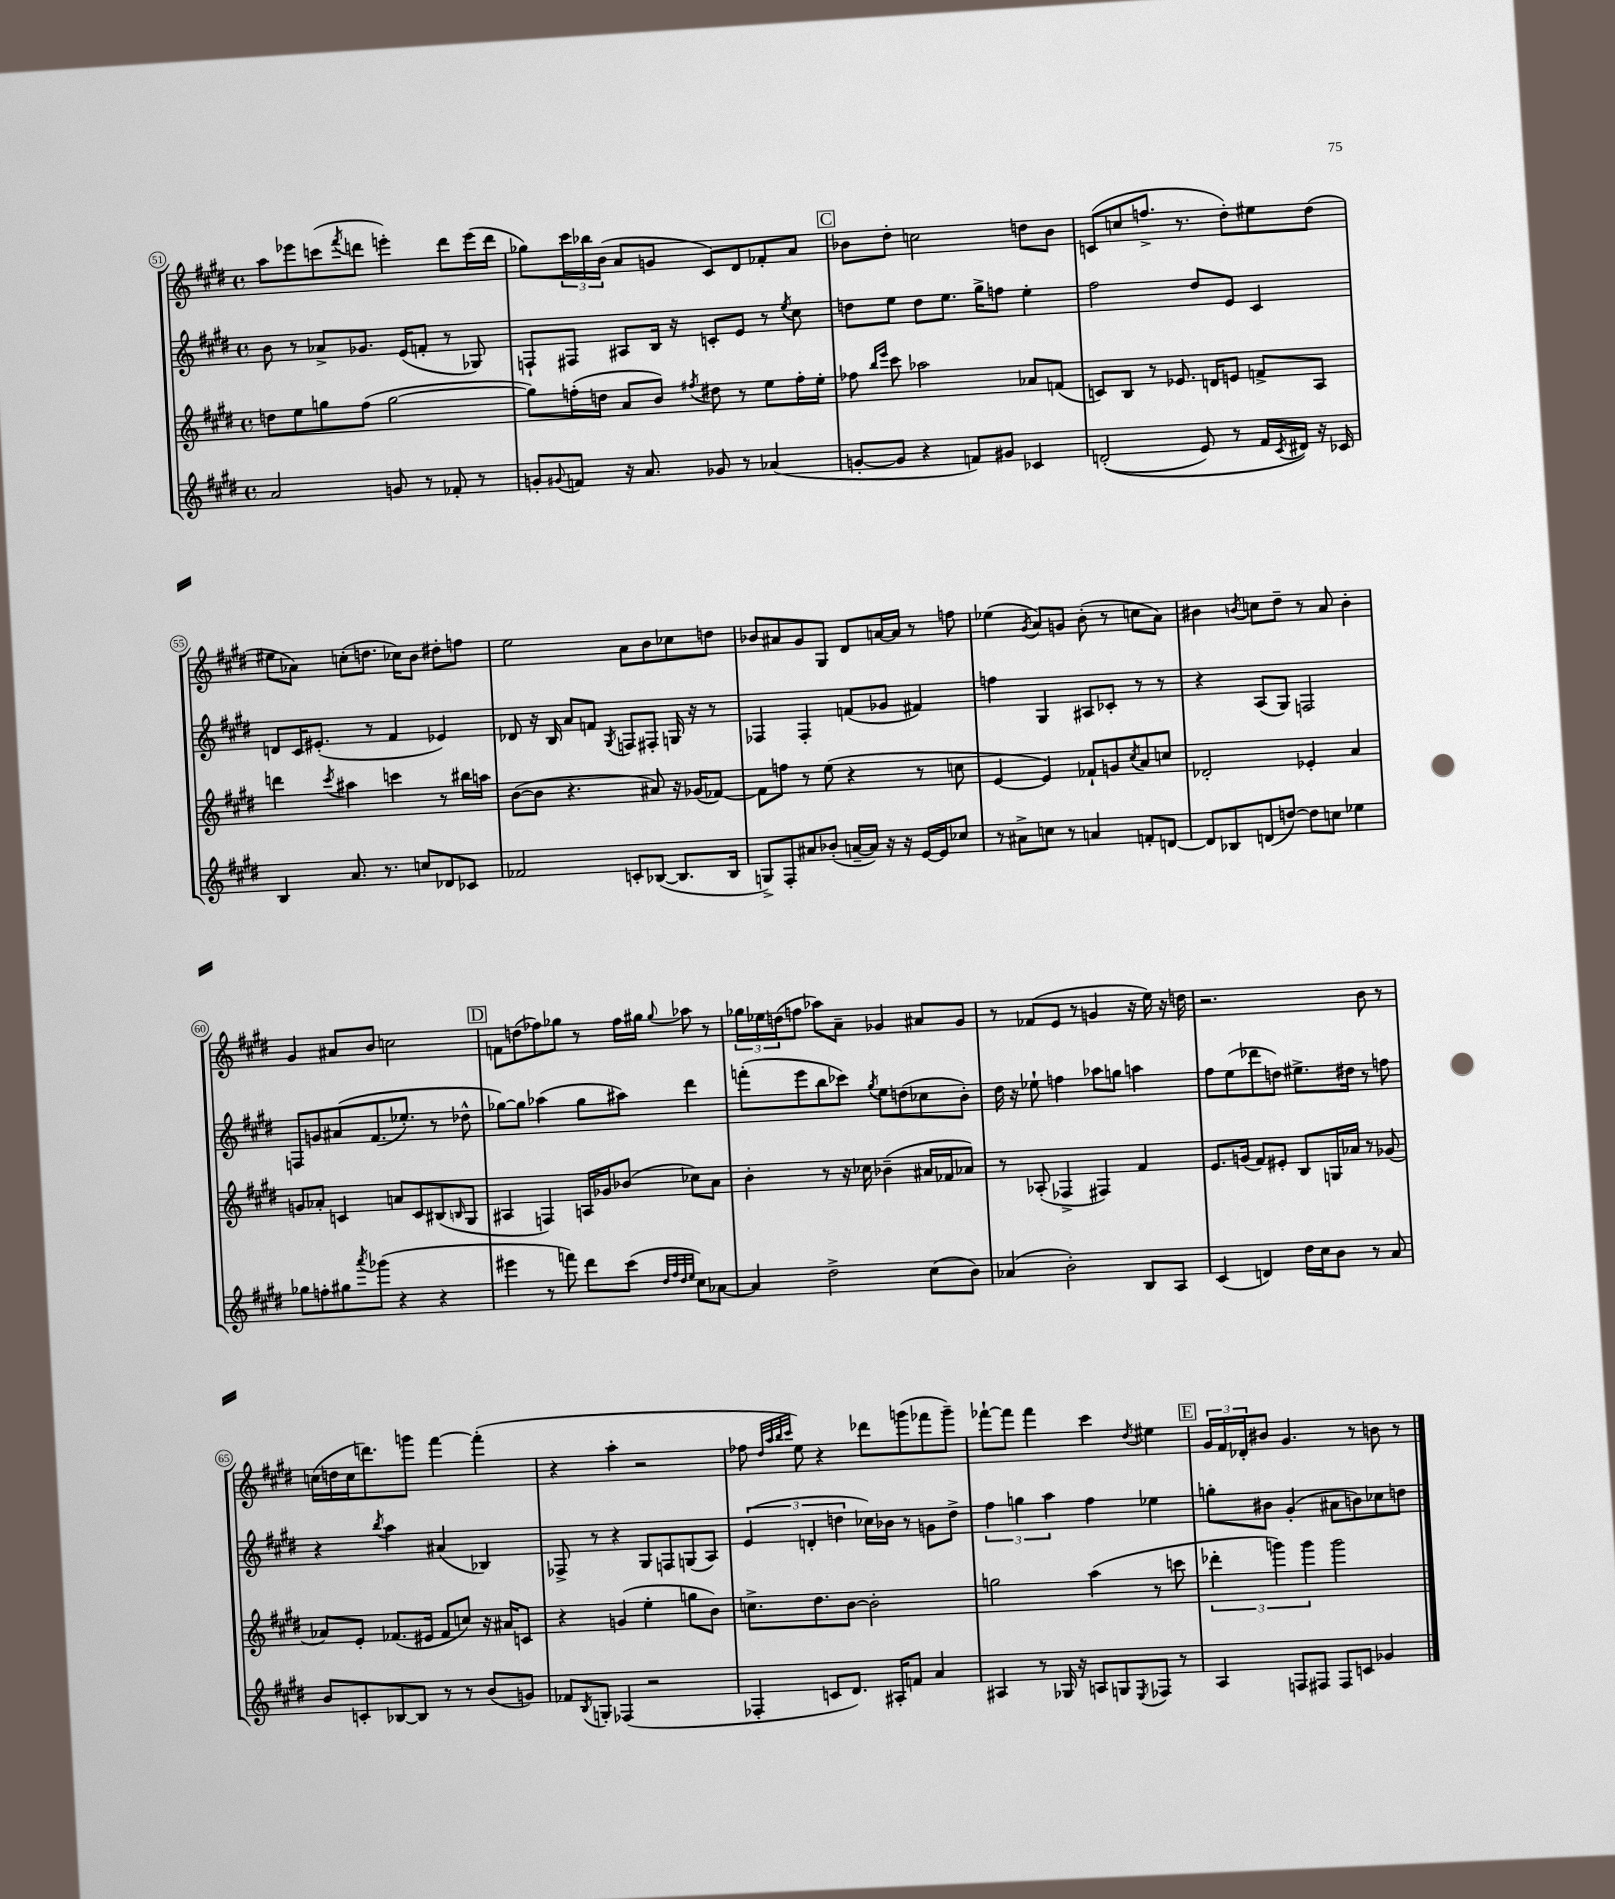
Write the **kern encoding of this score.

**kern	**kern	**kern	**kern
*staff4	*staff3	*staff2	*staff1
*clefG2	*clefG2	*clefG2	*clefG2
*k[f#c#g#d#]	*k[f#c#g#d#]	*k[f#c#g#d#]	*k[f#c#g#d#]
*M4/4	*M4/4	*M4/4	*M4/4
*met(c)	*met(c)	*met(c)	*met(c)
2a	8dd	8b	8aa
.	8ee	8r	8eee-
.	8gg	8a-^	(8ccc
.	.	.	8qfff#
.	(8ff#	8.g-	8ddd
8g	[2gg	.	4eee')
.	.	(16e	.
8r	.	8f'	.
8f-'	.	8r	8ddd
8r	.	8G-)	(16eee
.	.	.	16ddd
=	=	=	=
8g'	8gg])	8F`	8gg-)
8qqg#	.	.	.
8f	(16ff'	8F#	24ccc#
.	.	.	24bb-
.	16dd	.	.
.	.	.	(24b
16r	8a	8A#	8a
8.a	.	.	.
.	8b)	16B	8g
.	.	16r	.
.	8qff#	.	.
8g-	8dd#	8c'	8c#)
8r	8r	8e	8d#
(4a-	8ee	8r	8f-'
.	.	8qee	.
.	16ff#'	8cc#	8a
.	16ee'	.	.
=	=	=	=
[8g'	8ff-	8dd	8b-
.	16qqbb	.	.
.	16qqeee	.	.
8g]	8ccc#	8ee	8dd#'
4r	2aa-	8dd	2cc
.	.	8.ee	.
8f)	.	.	.
.	.	16gg#^	.
8g#	.	8ff	.
4c-	8a-	4ee'	8dd
.	(8f	.	8b-
=	=	=	=
&((2d'	8c)	2ff#	(8c
.	8B	.	8cc
.	8r	.	8.ff^
.	8.e-	.	.
.	.	.	8.r
8e)	.	8dd#	.
.	16d	.	.
8r	8e	8e	8dd#')
16f#	8f^	4c#	8ee#
8qc#	.	.	.
16d#&)	.	.	.
16r	8A	.	(8dd#
16c-	.	.	.
=	=	=	=
4B	4ddd	8d	8ee#
.	.	16c#	8a-)
.	.	(8.e#'	.
.	8qccc#	.	.
8.a	4aa#	.	(8cc'
.	.	8r	8.dd
8.r	.	.	.
.	4ccc	4f#	.
.	.	.	16cc-)
8cc	.	.	8b
8d-	8r	4e-)	8dd#'
8c-	16bb#	.	8ff
.	16aa	.	.
=	=	=	=
2f-	([8b	8d-	2ee
.	8b]	16r	.
.	.	16B	.
.	4.r	8a	.
.	.	8f	.
.	.	8qG#	.
8c'	.	8F	8a
([8B-	8a#)	8F#'	8b
8.B-]	16r	16G	8cc-
.	(16g-	16r	.
.	[8f-)	8r	8dd
16B-	.	.	.
=	=	=	=
8G^)	8f-]	4F-	8b-
8F#'	8ff	.	8a#
8a#	8r	4F-'	8g#
(8b-'	(8ee	.	8G#
[16a~	4r	(8f	8d#
16a])	.	.	.
16r	.	8g-	[16a
16r	.	.	16a]
[16e	8r	4f#)	8r
16e]	.	.	.
8cc-	8cc	.	8ff
=	=	=	=
8r	[4e	4ff	(4ee-
8a#^	.	.	.
.	.	.	8qg#
8cc	4e])	4G#	8a)
8r	.	.	8g
4a	8f-`	8A#	(8b'
.	8g	8c-'	8r
.	8qcc#	.	.
8f'	8a	8r	8cc
[8d	8cc	8r	8a)
=	=	=	=
8d]	2d-'	4r	4b#
8B-	.	.	.
.	.	.	8qb
(8d	.	(8A	8cc
[8dd)	.	8G#)	8dd#~
8dd]	4e-'	2F	8r
8cc	.	.	8a
4ee-	4a	.	4b'
=	=	=	=
8gg-	8g	8F	4g#
8ff'	8a-'	8g	.
8gg#	4c	&(8a#	8a#
8qaaa	.	.	.
(8ggg-	.	(8.f#	8b
4r	8a	.	2cc
.	.	8.ee-')	.
.	8c	.	.
4r	(8B#	8r	.
.	16qqB	.	.
.	8G#	8dd-^^	.
=	=	=	=
4eee#	4A#	[8gg-&)	8f
.	.	8gg-]	(8dd
8r	4F)	(4aa-	8ff-)
8fff)	.	.	8gg-
8ddd#	16A	8gg-	8r
.	16g-	.	.
(8ccc#	(8b-	8aa#)	16ff-
.	.	.	16gg#
32qqdd#	.	.	.
32qqff#	.	.	.
32qqdd#	.	.	.
32qqee	.	.	8qqgg#
8cc#)	8cc-)	4ddd#	8aa-
[8a-	8a	.	8r
=	=	=	=
4a-]	4b'	(8fff'	24gg-
.	.	.	24ee-
.	.	.	(24dd
.	.	8eee	8ff
2dd#^	8r	8bb	8aa-)
.	16r	8ccc-)	8a~
.	16cc-	.	.
.	.	8qgg#	.
.	(4b-~	8ee	4g-
.	.	(8dd	.
(8cc#	16a#	8cc-	8a#
.	16f-	.	.
8b)	8a-)	8b')	8g-
=	=	=	=
(4a-	8r	16dd#	8r
.	.	16r	.
.	(8A-'	8ee-`	(8f-
2b')	4F-^	4ff	8e
.	.	.	8r
.	4F#)	8aa-	4g
.	.	8gg	.
8B	4f#	4aa	16r
.	.	.	16ee)
8A	.	.	16r
.	.	.	16dd
=	=	=	=
(4c#	8.e	8ff#	2.r
.	.	(8ee	.
.	(16g	.	.
4d)	8f#)	8ddd-	.
.	8e#'	8dd)	.
16dd#	8B	8.ee#^	.
16cc#	.	.	.
8b	16G	.	.
.	16a-	16dd#	.
8r	8r	8r	8b
8a	(8g-	8ff	8r
=	=	=	=
8b	8a-)	4r	(16cc
.	.	.	16dd
8c'	8e'	.	16cc
.	.	.	8.ddd)
.	.	8qbb	.
[8B-	(8.f-	4aa	.
8B-]	.	.	8ggg
.	16e#	.	.
8r	8f-	(4a#	[4fff#
8r	8cc)	.	.
(8b	16r	4B-)	(4fff#']
.	16a#	.	.
8g)	8c	.	.
=	=	=	=
8f-	4r	8F-^	4r
8qB	.	.	.
8G'	.	8r	.
(4F-	(4g	4r	4aa'
2r	4ee'	8G#	2r
.	.	8F	.
.	8gg	(8G	.
.	8b)	8A)	.
=	=	=	=
4F-'	8.cc^	(6e	8ff-
.	.	.	32qqdd#
.	.	.	32qqaa
.	.	.	32qqbb
.	.	.	32qqccc#
.	.	.	8ee)
.	.	6d'	.
.	8.dd#	.	.
8c	.	.	4r
.	.	6dd	.
8.d#)	[8b	.	.
.	2b']	16cc-)	8ddd-
16A#'	.	16b-	.
8f	.	8r	(8ggg
4a	.	8g	8fff-
.	.	8dd^	8ggg~)
=	=	=	=
4A#	2gg	6ff#	[8fff-`
.	.	.	8fff-]
.	.	6gg	.
8r	.	.	4fff-
.	.	6aa	.
16G-	.	.	.
16r	.	.	.
8A	(4aa	4ff#	4ccc#
8G	.	.	.
8qE	.	.	8qdd#
8F-	8r	4ee-	4ee#
8r	8ccc	.	.
=	=	=	=
4A	6ddd-'	8gg'	24g#
.	.	.	24f#
.	.	.	24d-'
.	.	8b#	8b#
.	6ggg)	.	.
8F	.	(4g#'	4.g#
.	6ggg	.	.
8F#	.	.	.
8F#	2ggg	8a#	.
8c	.	8b)	8r
4g-	.	8cc-	8b
.	.	8dd	8r
==	==	==	==
*-	*-	*-	*-
